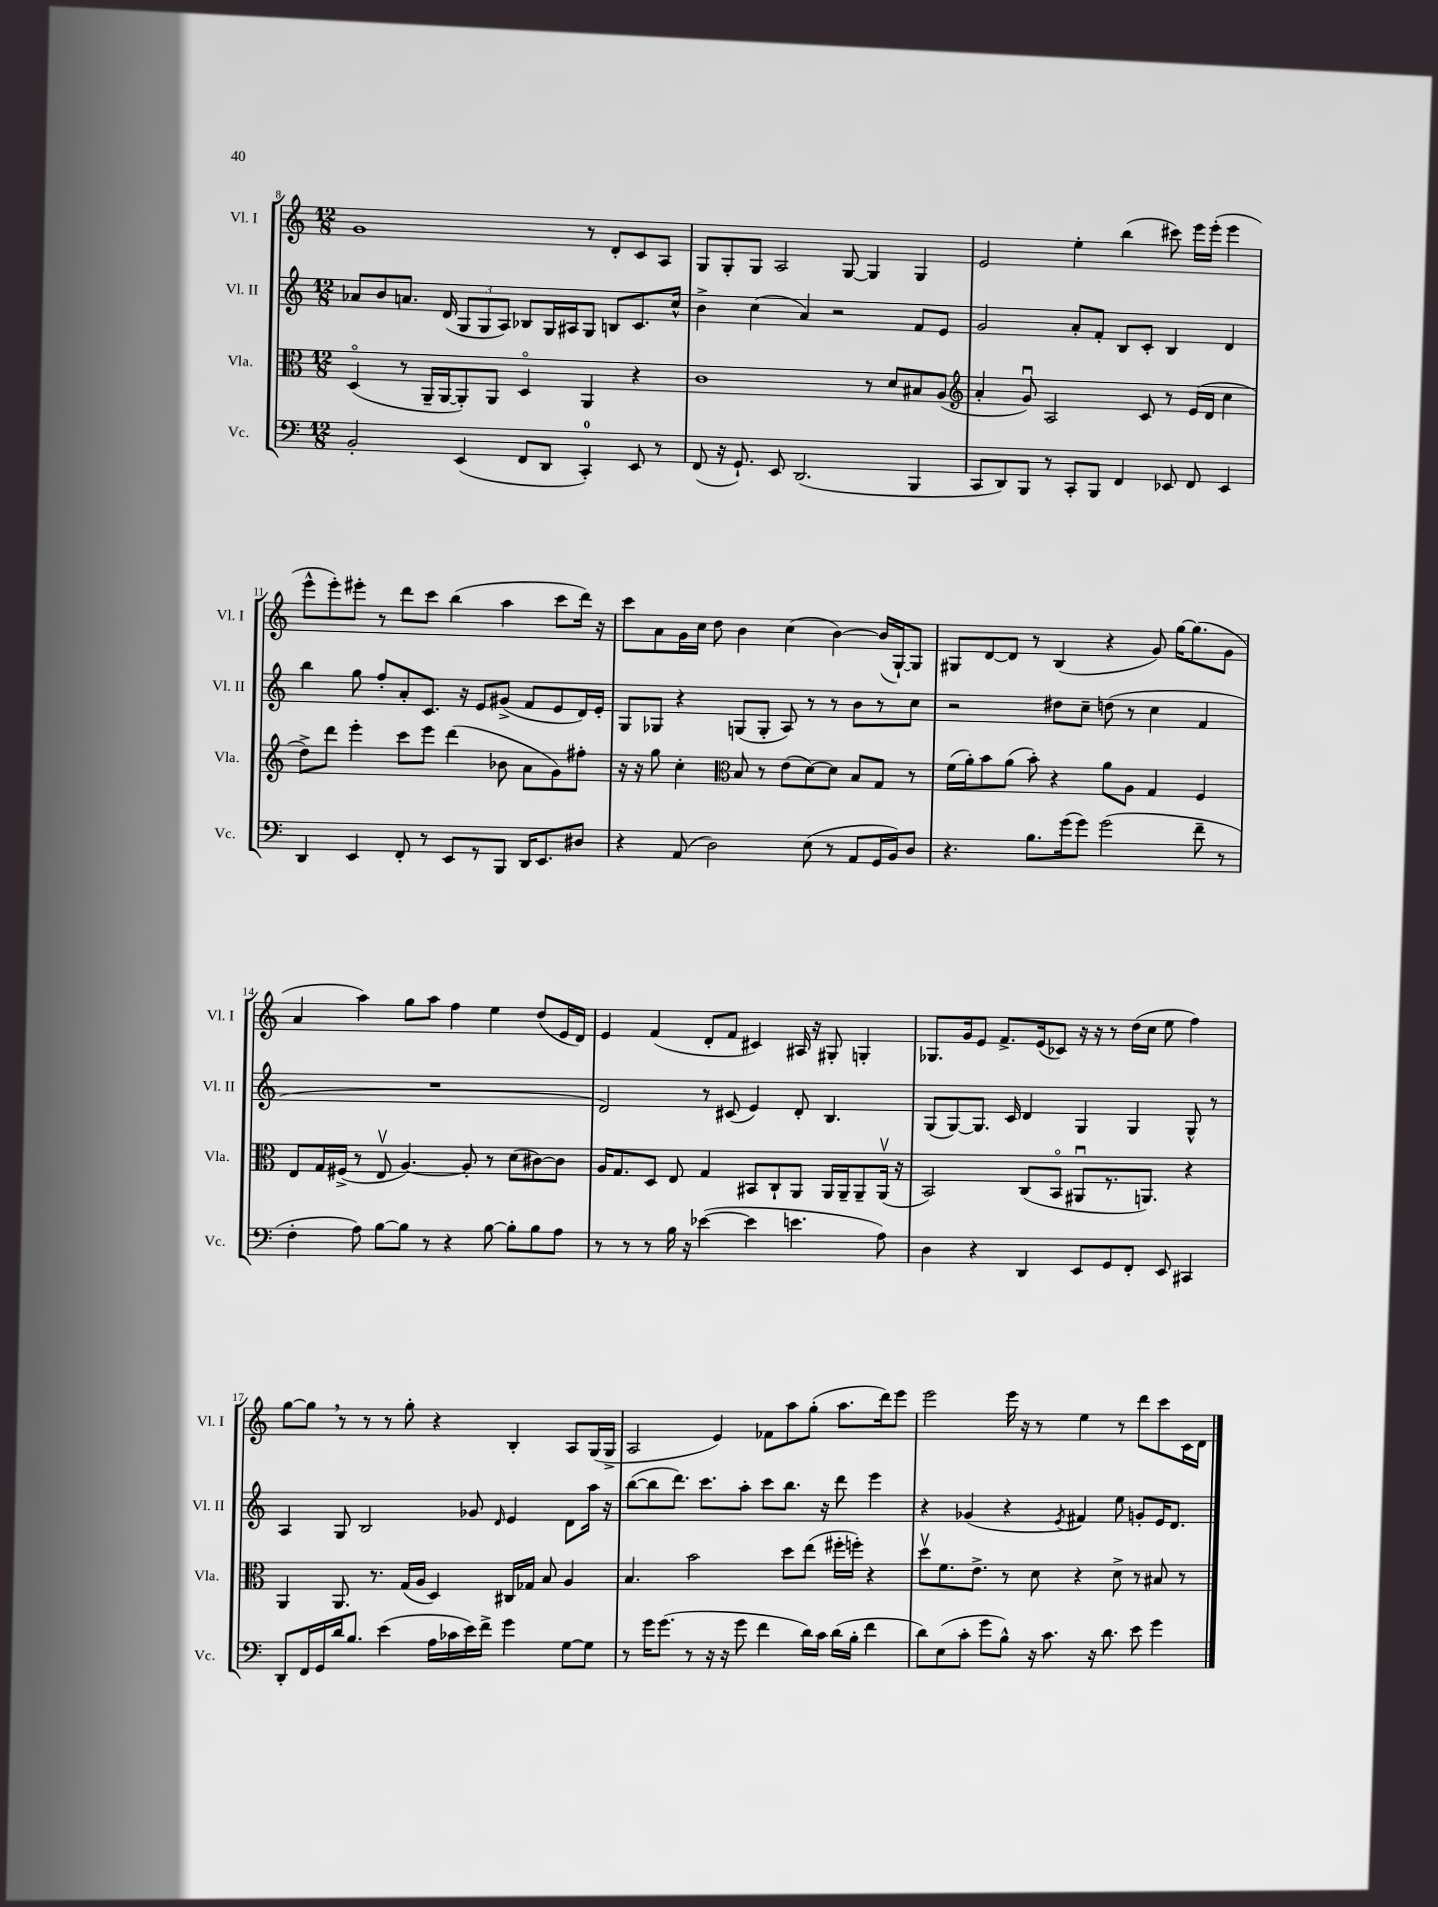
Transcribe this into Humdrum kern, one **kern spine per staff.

**kern	**kern	**kern	**kern
*part4	*part3	*part2	*part1
*staff4	*staff3	*staff2	*staff1
*I"Vc.	*I"Vla.	*I"Vl. II	*I"Vl. I
*I'Vc.	*I'Vla.	*I'Vl. II	*I'Vl. I
*clefF4	*clefC3	*clefG2	*clefG2
*k[]	*k[]	*k[]	*k[]
*M12/8	*M12/8	*M12/8	*M12/8
=8	=8	=8	=8
2BB'/	(4D/	8a-X/L	1g
.	.	8b/	.
.	8r	8.an/J	.
.	16AA~/LL	.	.
.	[16AA/J	(16d/	.
(4EE/	8AA'/])	12G/L	.
.	.	12G/	.
.	8AA/J	.	.
.	.	12A/J)	.
8FF/L	4D/	8B-X/L	.
8DD/J	.	16G/L	.
.	.	16A#X/J	.
4CC'/)	4AA/	8G/J	8r
.	.	8Bn/L	8d'/L
8EE/	4r	8.c/	8c/
8r	.	.	8A/J
.	.	16cc^^/Jk	.
=9	=9	=9	=9
(8FF/	1c	4b^\	8G/L
16r	.	.	8G'/
8.GG`/)	.	.	.
.	.	(4cc\	8G/J
8EE/	.	.	2A/
(2.DD/	.	4a/)	.
.	.	2r	.
.	.	.	[8G/
.	8r	.	4G/]
.	8d/L	.	.
4BBB/	8B#X/	8f/L	4G/
.	(8A/J	8e/J	.
=10	=10	=10	=10
*	*clefG2	*	*
8CC/L	4a'/	2g/	2e/
8DD/)	.	.	.
8BBB/J	8gu/)	.	.
8r	2A/	.	.
8CC'/L	.	8a'/L	4ee'\
8BBB/J	.	8f'/J	.
4FF/	.	8B/L	(4bb\
.	8c/	8c'/J	.
8EE-X/	8r	4B/	8ccc#X\)
8FF/	(16e/LL	.	16eee\LL
.	16d/JJ	.	(16eee'\JJ
4EE-/	4cc\	4d/	4eee\
!!LO:LB:g=z
=11	=11	=11	=11
4DD/	8dd^\L)	4bb\	8eee^^\L
.	8ddd\J	.	8eee'\)
4EE/	4eee'\	8gg\	8eee#X'\J
.	.	8ff'/L	8r
8FF'/	8ccc\L	8a'/	8ddd\L
8r	8eee\J	8.c/J	8ccc\J
8EE/L	(4ddd\	.	(4bb\
.	.	16r	.
8r	.	8e/L	.
8BBB/J	8b-X\	(8g#X^/J	4aa\
16DD/KL	8a\L	8f/L	.
8.EE/	.	.	.
.	8g\)	8e/	8ccc\L
8D#X/J	8ff#X'\J	16d/L)	16ddd\Jk)
.	.	16e'/JJ	16r
=12	=12	=12	=12
4r	16r	8G/L	8ccc\L
.	16r	.	.
.	8gg\	8G-X/J	8a\
(8AA/	4cc'\	4r	16g\L
.	.	.	16cc\JJ
2D\)	.	.	8dd\
*	*clefC3	*	*
.	8B/	(8Gn/L	4b\
.	8r	8G'/J	.
.	(8e\L	8A/)	(4cc\
(8E\	[8d\)	8r	.
8r	8d\J]	8r	[4b\)
8AA/L	8B/L	8b\L	.
16GG/L	8G/J	8r	(16b/LL]
16BB/J)	.	.	[16G`/J)
8D/J	8r	8cc\J	8G/J]
=13	=13	=13	=13
4.r	(16f\LL	2r	8G#X/L
.	16a'\J)	.	.
.	8b\	.	[8d/
.	(8a\J	.	8d/J]
8.B\L	8b'\)	.	8r
.	4r	8dd#X\L	(4B/
(16g\k	.	.	.
8g\J)	.	8cc~\J	.
(2g\	8a\L	(8ddn\	4r
.	8A\J	8r	.
.	4G/	4cc\	8g/)
.	.	.	[16gg\KL
.	.	.	(8.gg\]
8f~\	4F/	4f/	.
8r	.	.	8g\J
!!LO:LB:g=z
=14	=14	=14	=14
4F'\	8E/L	1.r	4a/
.	16G/L	.	.
.	(16F#X^/JJ	.	.
8A\)	8r	.	4aa\)
[8B\L	8Ev/	.	.
8B\J]	[4.A/)	.	8gg\L
8r	.	.	8aa\J
4r	.	.	4ff\
.	8A'/]	.	.
[8B\	8r	.	4ee\
8B'\L]	(8d\L	.	.
8B\	[8c#X\)	.	(8dd/L
8A\J	8c#\J]	.	16e/L
.	.	.	16d/JJ)
=15	=15	=15	=15
8r	16A/KL	2d/)	4e/
.	8.G/	.	.
8r	.	.	.
8r	8D/J	.	(4f/
16B\	8E/	.	.
16r	.	.	.
([4e-X\	4G/	8r	8d'/L
.	.	(8c#X/	8f/J
4e-\]	8BB#X/L	4e/)	4c#X/)
.	8C`/	.	.
4.en\	8AA/J	8d'/	16A#X/
.	.	.	16r
.	16AA/LL	4.B/	8G#X'/
.	16AA~/J	.	.
.	8AA~/	.	4Gn'/
8A\)	(16AAv/Jk	.	.
.	16r	.	.
=16	=16	=16	=16
4D\	2BB/)	(8G/L	8.G-X/L
.	.	[8G/)	.
.	.	.	16g/k
4r	.	8.G/J]	8e/J
.	.	.	8.f^/L
.	.	16c/	.
4DD/	(8C/L	4d/	.
.	.	.	(16e/k
.	8BB/J	.	8c-X/J)
8EE/L	8AA#Xu/L	4G/	16r
.	.	.	16r
8GG/	8.r	.	8r
8FF'/J	.	4G/	(16dd\LL
.	8.AAn/J)	.	16cc\JJ
8EE/	.	.	8ee\
4CC#X/	4r	8G^^/	4ff\)
.	.	8r	.
!!LO:LB:g=z
=17	=17	=17	=17
8DD'/L	4AA/	4A/	[8gg\L
16FF/L	.	.	8gg,\J]
16GG/	.	.	.
16d/J	8.AA/	8G/	8r
8.B/J	.	.	.
.	.	2B/	8r
.	8.r	.	.
(4e\	.	.	8r
.	(16G/LL	.	8gg'\
.	16A/JJ	.	.
16A\LL	4D/)	.	4r
16c-X\	.	.	.
16e\)	.	8g-X/	.
16f^\JJ	.	.	.
.	.	16qqd/	.
4g\	16C#X/LL	4e/	4B'/
.	16G-X/JJ	.	.
.	8B/	.	.
[8G\L	4A/	8d\L	8A/L
8G\J]	.	16aa\Jk	(16G/L
.	.	16r	16G^/JJ
=18	=18	=18	=18
8r	4.B/	([8bb\L	2A/
16g\KL	.	8bb\]	.
(8.g\J	.	.	.
.	.	8.ddd\J)	.
8r	2b\	.	.
.	.	8.ccc\L	.
16r	.	.	4e/)
16r	.	.	.
8g\	.	8aa'\J	.
4f\	.	8ccc\L	8f-X\L
.	8dd\L	8.bb\J	8aa\
16d\LL)	(8ee\J	.	(8gg'\J
16c\JJ	.	16r	.
(16d\LL	16ff#X'\LL	8ddd\	8.aa\L
16B'\JJ	16ffn'\JJ)	.	.
4f\	4r	4eee\	.
.	.	.	16ddd\k)
.	.	.	8eee\J
=19	=19	=19	=19
8d\L)	8ddv\L	4r	2eee\
(8E\	8.f\	.	.
8c'\J	.	(4g-X/	.
.	8.e^\J	.	.
8g\L	.	.	.
8B^^\J)	8r	4r	16eee\
.	.	.	16r
16r	8d\	.	8r
8.c\	.	.	.
.	.	8qe/	.
.	4r	4f#X/)	4ee\
16r	.	.	.
8.d\	.	.	.
.	8d^\	8ee\	8r
8e\	8r	8gn'/L	8ddd\L
4g\	8B#X/	16e/K	8ccc\
.	.	8.d/J	.
.	8r	.	16c\L
.	.	.	16d\JJ
==	==	==	==
*-	*-	*-	*-
